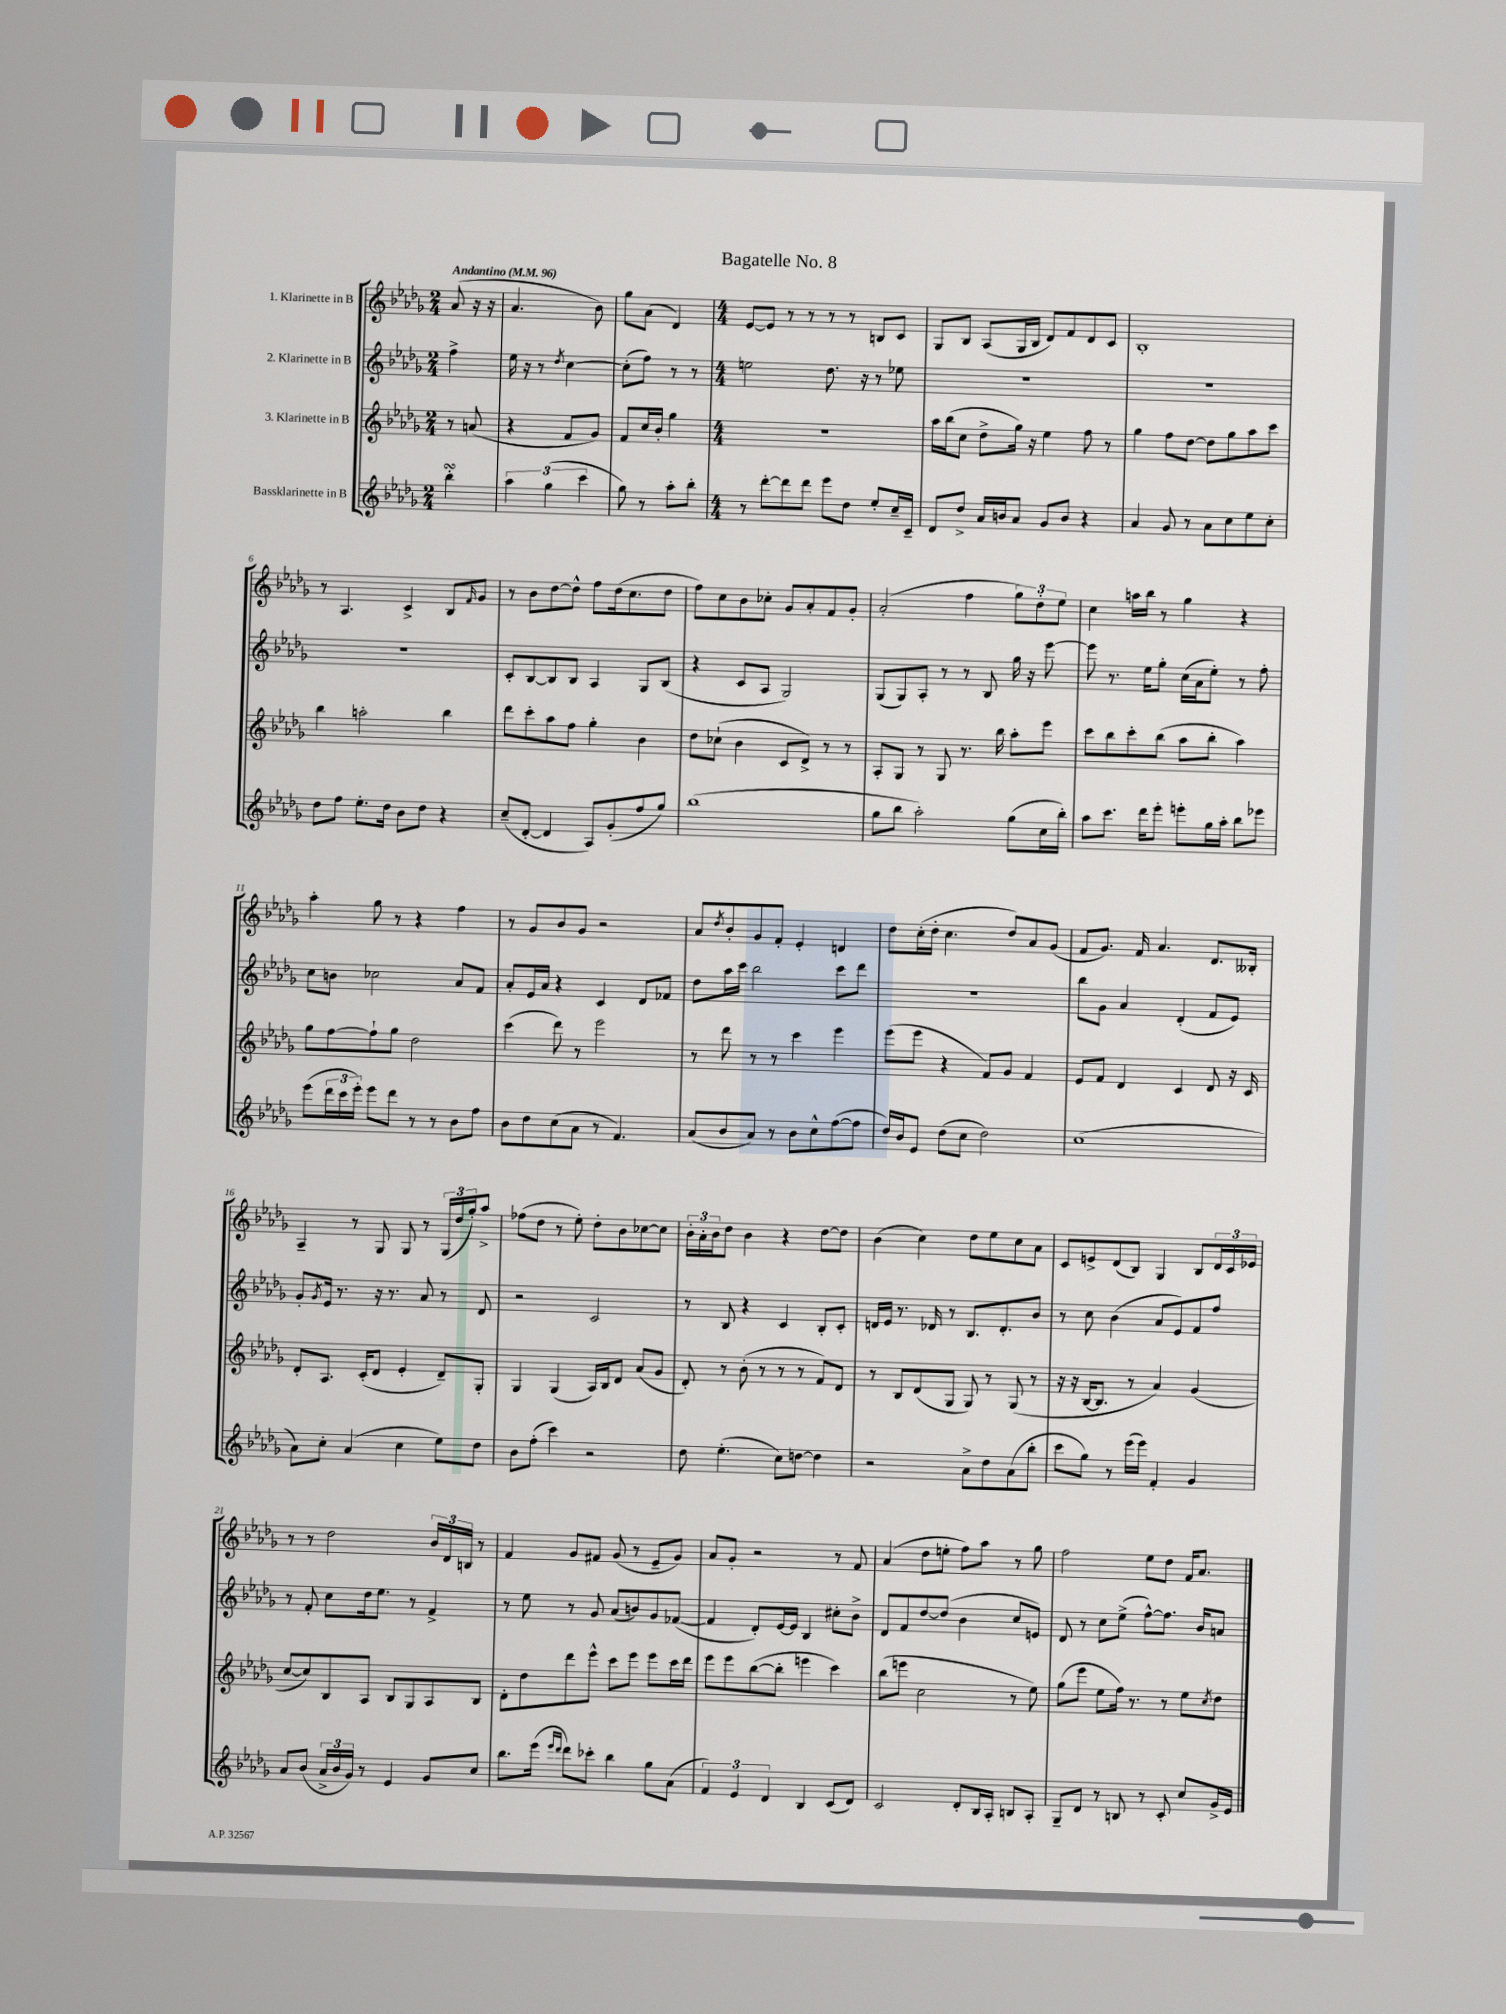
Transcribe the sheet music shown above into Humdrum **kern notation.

**kern	**kern	**kern	**kern
*part4	*part3	*part2	*part1
*staff4	*staff3	*staff2	*staff1
*I"Bassklarinette in B	*I"3. Klarinette in B	*I"2. Klarinette in B	*I"1. Klarinette in B
*clefG2	*clefG2	*clefG2	*clefG2
*k[b-e-a-d-g-]	*k[b-e-a-d-g-]	*k[b-e-a-d-g-]	*k[b-e-a-d-g-]
*M2/4	*M2/4	*M2/4	*M2/4
*MM96	*MM96	*MM96	*MM96
=	=	=	=
!	!	!	!LO:TX:a:B:t=Andantino
4bb-sSSS'\	8r	4ff^\	(8a-/
.	(8an/	.	16r
.	.	.	16r
=1	=1	=1	=1
6aa-\	4r	16ee-\	4.a-/
.	.	16r	.
.	.	8r	.
(6gg-\	.	.	.
.	.	8qdd-/	.
.	8f/L	[4cc\	.
6ccc\	.	.	.
.	8g-/J)	.	8b-\)
=2	=2	=2	=2
8gg-\)	8f/L	(8cc'\L]	8gg-\L
8r	16cc/L	8ff\J)	(8a-\J
.	16b-'/JJ	.	.
8aa-'\L	4gg-\	8r	4d-/)
8bb-'\J	.	8r	.
=3	=3	=3	=3
*M4/4	*M4/4	*M4/4	*M4/4
8r	1r	2een\	[8e-/L
[8ddd-'\L	.	.	8e-/J]
8ddd-\]	.	.	8r
8ddd-\J	.	.	8r
8eee-\L	.	8.dd-\	8r
8dd-\J	.	.	8r
.	.	16r	.
8ee-'/L	.	8r	8Bn/L
16cc~/L	.	8ee-X\	8c/J
16c~/JJ	.	.	.
=4	=4	=4	=4
8d-/L	16aa-\LL	1r	8G-/L
.	(16bb-\J	.	.
8dd-^/J	8cc\J	.	8B-/J
16a-/LL	8dd-^\L	.	(8A-/L
16bn/J	.	.	.
8a-/J	16gg-\Jk)	.	16G-/L
.	16r	.	16B-/JJ
8g-/L	4ee-\	.	8d-/L)
8b/J	.	.	8f/
4r	8ff\	.	8d-/
.	8r	.	8c/J
=5	=5	=5	=5
4a-/	4gg-\	1r	1B-'
8g-/	8ff\L	.	.
8r	[8dd-\J	.	.
8a-\L	8dd-\L]	.	.
8cc\	8gg-\	.	.
8ee-\	8aa-\	.	.
8cc'\J	8ccc\J	.	.
!!LO:LB:g=z
=6	=6	=6	=6
8dd-\L	4bb-\	1r	8r
8ff\J	.	.	4.A-/
8.ee-'\L	2aan'\	.	.
16dd-\Jk	.	.	.
8b-\L	.	.	4c^/
8dd-\J	.	.	.
4r	4bb-\	.	8B-/L
.	.	.	16qqf/
.	.	.	8g-/J
=7	=7	=7	=7
(8cc~/L	8ddd-\L	8c'/L	8r
[8d-'/J	8ccc'\	[8B-/	8b-\L
4d-/]	8aa-\	8B-/]	[8dd-\
.	8ff\J	8B-/J	8dd-^^\J]
8A-/L)	4gg-'\	4A-/	8ff\L
(8g-'/	.	.	(16dd-\k
.	.	.	8.cc\
8ff/	4b-\	8G-/L	.
8gg-/J)	.	(8B-/J	8dd-\J
=8	=8	=8	=8
(1bb-	8dd-\L	4r	8ff\L)
.	(8cc-X`\J	.	8cc\
.	4b-\	8c/L	8b-\
.	.	8A-/J	8cc-X'\J
.	8c/L	2G-/)	8g-/L
.	8d-^/J)	.	8a-'/
.	8r	.	8f/
.	8r	.	8g-'/J
=9	=9	=9	=9
8gg-\L	8A-'/L	(8G-/L	(2a-'/
8bb-\J	8G-/J	8G-/)	.
2aa-'\)	8r	8A-'/J	.
.	8G-/	8r	.
.	8.r	8r	4ff\
.	.	8B-/	.
.	16bb-\	.	.
(8gg-\L	8aa-'\L	16gg-\	12gg-\L)
.	.	16r	.
.	.	.	12dd-'\
16cc\L	8eee-\J	[8eee-\	.
.	.	.	12ee-\J
16bb-'\JJ)	.	.	.
=10	=10	=10	=10
8aa-\L	8ccc\L	8eee-\]	4cc\
8.ccc\J	8bb-\	8.r	.
.	8ccc'\	.	16aan\LL
16ddd-\KL	.	16ee-\KL	16bb-\JJ
8eee-'\J	(8bb-\J	8gg-'\J	8r
8eeen'\L	8aa-\L	(16cc\LL	4gg-\
.	.	16a-\J	.
16gg-\L	8bb-'\J	8ee-'\J)	.
16aa-'\JJ	.	.	.
8bb-\L	4aa-\)	8r	4r
8eee-X\J	.	8ff'\	.
!!LO:LB:g=z
=11	=11	=11	=11
(8eee-\L	8gg-\L	8cc\L	4aa-'\
24ddd-\L	[8ff\	8bn\J	.
24ccc\	.	.	.
24eee-'\JJ)	.	.	.
8eee-\L	8ff`\]	2cc-X\	8gg-\
8ddd-\J	8gg-\J	.	8r
8r	2dd-\	.	4r
8r	.	.	.
8b-\L	.	8a-/L	4ff\
8ff\J	.	8f/J	.
=12	=12	=12	=12
8b-\L	(4ccc\	8a-'/L	8r
8dd-\	.	16e-/L	8g-/L
.	.	16a-/JJ	.
(8cc\	8ddd-\)	4r	8b-/
8a-\J	8r	.	8g-/J
8r	2eee-\	4c/	2r
4.f/)	.	.	.
.	.	8d-/L	.
.	.	8f-X/J	.
=13	=13	=13	=13
(8a-/L	8r	8dd-\L	8a-/L
.	.	.	8qdd-/
8b-/	8ddd-\	16aa-\L	8b-'/
.	.	16ccc\JJ	.
8a-/J)	8r	2bb-\	8g-/
8r	8r	.	8f'/J
8b-\L	4ccc\	.	4e-'/
8cc^^\	.	.	.
([8ff\	4eee-\	8ccc\L	4dn/
8ff\J]	.	8ddd-\J	.
=14	=14	=14	=14
16dd-/LL)	(8eee-\L	1r	8dd-\L
16b-/J	.	.	.
8e-/J	8eee-\J	.	(16cc'\L
.	.	.	16dd-'\JJ
(8dd-\L	4r	.	4.cc\
8cc\J	.	.	.
2dd-\)	8f/L)	.	.
.	8g-/J	.	8dd-/L)
.	4f/	.	8a-/
.	.	.	(8g-/J
=15	=15	=15	=15
(1cc	8e-/L	8bb-\L	8f/L
.	8f/J	8g-\J	8.g-/J)
.	4d-/	4a-/	.
.	.	.	16f/
.	.	.	4.a-/
.	4c/	(4d-'/	.
.	8d-/	8f/L	8.d-/L
.	16r	8e-/J)	.
.	16c/	.	16B--X'/Jk
!!LO:LB:g=z
=16	=16	=16	=16
8a-\L)	8d-'/L	8g-'/L	4A-~/
.	.	8qg-/	.
8cc'\J	8.A-/J	16e-/Jk	.
.	.	8.r	.
(4a-/	.	.	8r
.	(16c'/KL	.	.
.	8d-/J	16r	8G-/
.	.	8.r	.
4cc\	4e-'/	.	8G-/
.	.	8a-/	8r
8ee-\L)	8d-~/L)	8r	(24G-/LL
.	.	.	24dd-/
.	.	.	24gg-'/J)
8dd-\J	8G-'/J	8d-/	8aa-^/J
=17	=17	=17	=17
8b-\L	4G-/	2r	(8ff-X\L
(8ff'\J	.	.	8dd-\J
4ccc\)	(4G-/	.	8r
.	.	.	8ee-'\)
2r	16A-/LL)	2c/	8dd-'\L
.	16B-/J	.	.
.	8d-/J	.	8b-\
.	(8a-/L	.	[8cc-X\
.	8g-/J	.	8cc-\J]
=18	=18	=18	=18
8dd-\	8d-'/)	8r	24b-'\LL
.	.	.	24a-'\
.	.	.	24b-\J
(4.ee-'\	8r	8B-/	8dd-\J
.	(8b-'\	4r	4b-\
.	8r	.	.
8cc\L)	8r	4c/	4r
[8ddn\J	8r	.	.
4dd\]	8f/L)	8B-'/L	[8dd-\L
.	8d-/J	8c'/J	8dd-\J]
=19	=19	=19	=19
2r	8r	16dn/LL	(4b-\
.	.	16e-/JJ	.
.	8B-/L	8.r	.
.	(8d-/	.	4cc\)
.	.	16d-X/	.
.	8G-/J	8r	.
8a-^\L	8G-/)	8.B-/L	8dd-\L
8dd-\	8r	.	8ee-\
.	.	8.d-'/	.
(8a-\	(8G-/	.	8cc\
8bb-'\J	8r	8b-/J	8a-\J
=20	=20	=20	=20
8ccc\L	16r	8r	8c/L
.	16r	.	.
8gg-\J)	[16B-/KL	8cc\	8en^/
.	8.B-/J]	.	.
8r	.	(4b-\	(8d-/
(16eee-\LL	8r	.	8B-/J)
16eee-\JJ)	.	.	.
4f'/	4a-/)	8a-/L	4G-/
.	.	8e-/)	.
4g-/	(4g-/	8f/	8B-/L
.	.	8ff/J	24d-/L
.	.	.	24c/
.	.	.	24e-X/JJ
!!LO:LB:g=z
=21	=21	=21	=21
8a-/L	[8cc/L	8r	8r
(8b-/J	8cc/])	8f'/	8r
24a-^/LL	8B-/	8cc\L	2dd-\
24b-/	.	.	.
24g-/JJ)	.	.	.
8r	8A-/J	16dd-\k	.
.	.	8.ee-\J	.
4e-/	8B-/L	.	.
.	8G-/	8r	.
8g-/L	8A-/	4f^/	24b-/LL
.	.	.	24d-/
.	.	.	24Bn/JJ
8cc/J	8B-/J	.	8r
=22	=22	=22	=22
8.bb-\L	8d-'\L	8r	4f/
.	8dd-\	8ee-\	.
(16eee-\Jk	.	.	.
16qqeee-/LL	.	.	.
16qqddd-/JJ	.	.	.
8ddd-\L)	8ddd-\	8r	8g-/L
8ccc-X'\J	8eee-^^\J	8g-/	8f#X/J
4bb-\	8ccc\L	(8a-/L	(8g-/
.	8eee-\J	8bn/)	8r
8gg-\L	8eee-\L	8g-/	8e-~/L
(8a-\J	16ccc\L	([8f-X/J	8g-/J)
.	16ddd-\JJ	.	.
=23	=23	=23	=23
6f/)	8eee-\L	4f-/]	8a-/L
.	8eee-\	.	8g-'/J
6e-/	.	.	.
.	([8bb-\	8d-'/L)	2r
6d-/	.	.	.
.	8bb-'\J]	[16e-/L	.
.	.	16e-/JJ]	.
4B-/	4eeen\	4B-/	.
(8c/L	4ccc\)	8cc#X'\L	8r
8d-/J)	.	8b-^\J	8f/
=24	=24	=24	=24
2c/	(8bb-\L	8d-/L	(4a-/
.	8eeen\J	8f/	.
.	2cc\	[8dd-/	8dd-\L
.	.	(8dd-/J]	8een'\J
8d-'/L	.	4b-\	8ff\L)
16B-/L	.	.	8aa-\J
16A-'/JJ	.	.	.
8Bn/L	8r	8cc/L	8r
8A-'/J	8ee-\)	8en/J)	8gg-\
=25	=25	=25	=25
8G-~/L	(8gg-\L	8d-/	2ff\
8d-/J	8eee-\J	8r	.
8r	8ee-\L	8cc\L	.
8Bn/	16ff\Jk)	(8ee-^\J	.
.	8.r	.	.
8r	.	[8ff^^\L)	8ee-\L
8c'/	8r	8.ff\J]	8dd-\J
8cc/L	8ee-\L	.	16f/KL
.	.	16b-/KL	8.a-/J
.	8qcc/	.	.
16g-^/L	8dd-\J	8an/J	.
16e-/JJ	.	.	.
==	==	==	==
*-	*-	*-	*-
